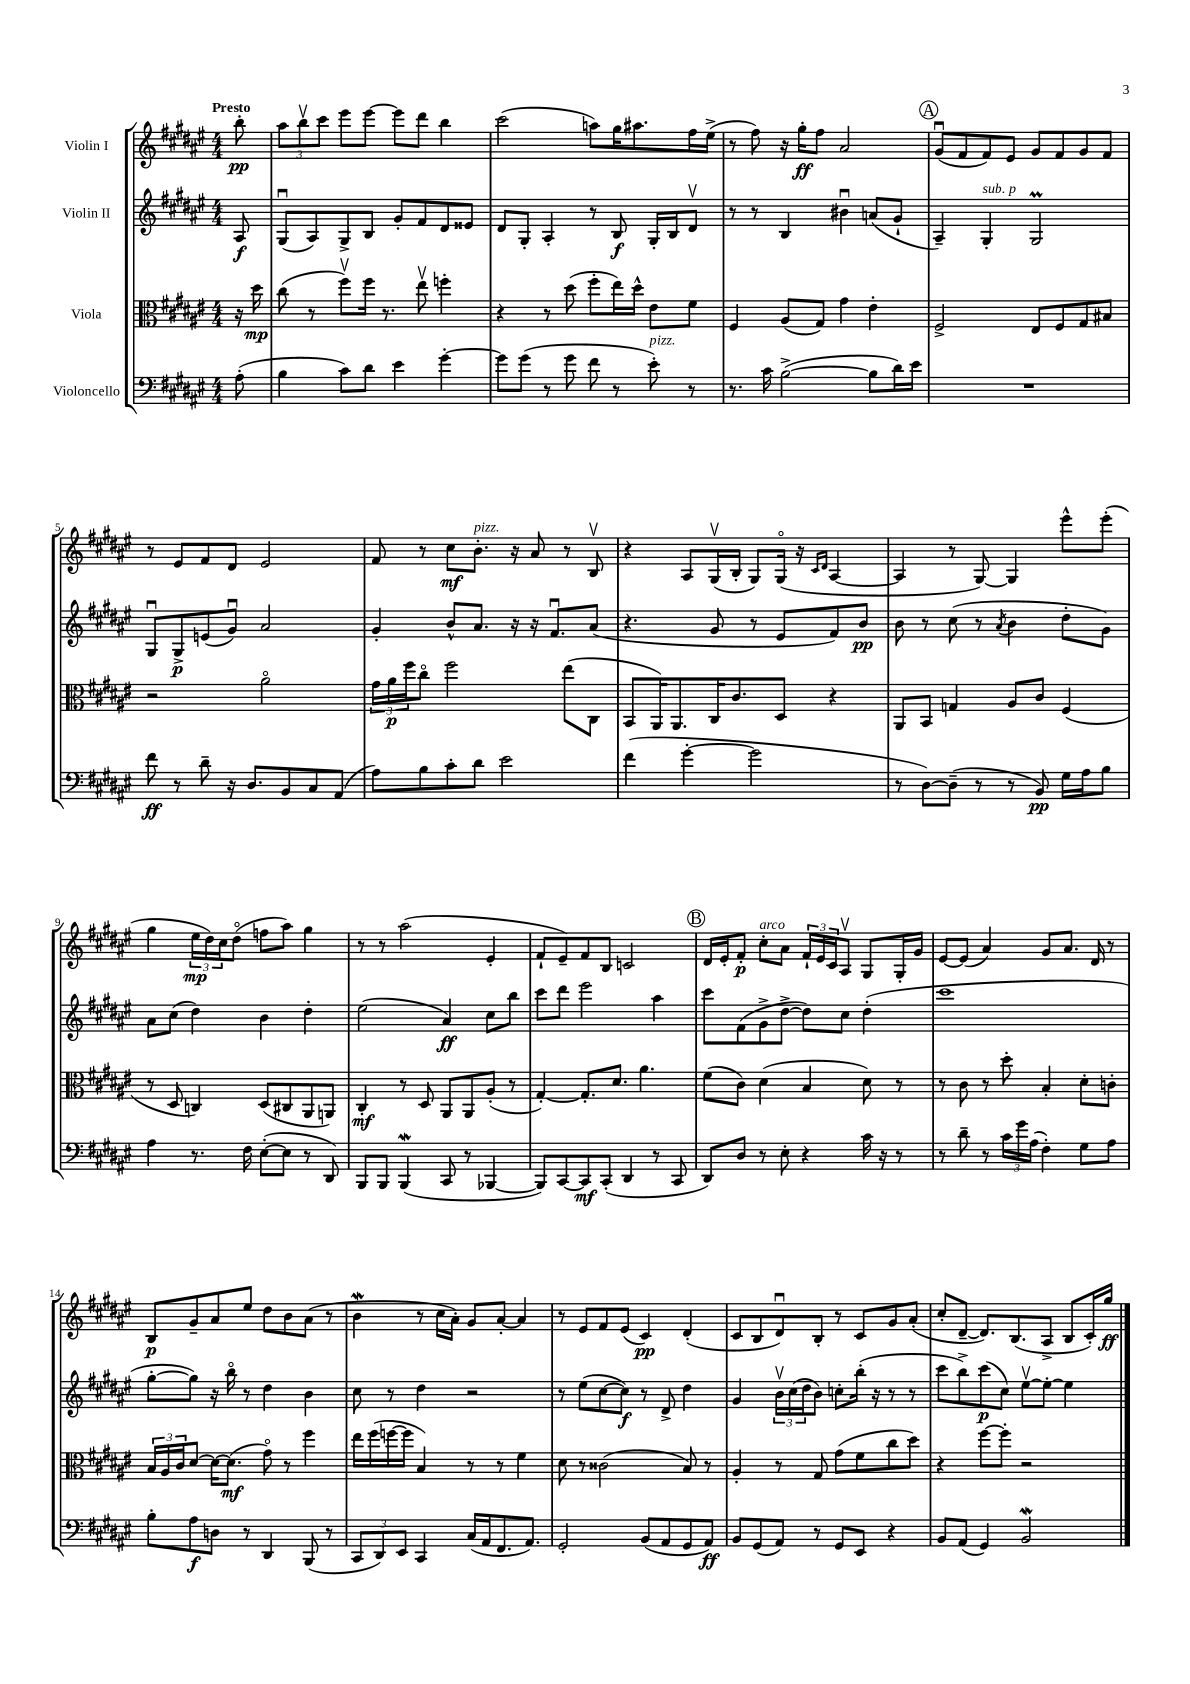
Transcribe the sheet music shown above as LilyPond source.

<<
\new StaffGroup <<
\new Staff = "s0" \with { instrumentName = "Violin I" } {
    \clef treble \key fis \major \numericTimeSignature \time 4/4 \partial 8 \tempo "Presto"
    b''8-.\pp |
    \tuplet 3/2 { ais''8 b''8\upbow cis'''8 } eis'''8 eis'''8~ eis'''8 dis'''8 b''4 |
    cis'''2( a''8) gis''16 ais''8. fis''16 eis''16->( |
    r8 fis''8) r16 gis''16-.\ff fis''8 ais'2 |
    \mark \markup { \circle "A" } gis'8\downbow( fis'8 fis'8) eis'8 gis'8 fis'8 gis'8 fis'8 |
    r8 eis'8 fis'8 dis'8 eis'2 |
    fis'8 r8 cis''8\mf b'8.-.^\markup { \italic "pizz." } r16 ais'8 r8 b8\upbow |
    r4 ais8 gis16\upbow( b16-. gis8) gis16\flageolet( r16 \grace { cis'16 dis'16 } ais4~ |
    ais4 r8 gis8~) gis4 eis'''8-^ eis'''8-.( |
    gis''4 \tuplet 3/2 { eis''16\mp dis''16) cis''16 } dis''8\flageolet( f''8 ais''8) gis''4 |
    r8 r8 ais''2( eis'4-. |
    fis'8-! eis'8--) fis'8 b8 c'2 |
    \mark \markup { \circle "B" } dis'16 eis'16-. fis'8-.\p cis''8-.^\markup { \italic "arco" } ais'8 \tuplet 3/2 { fis'16-! eis'16 cis'16 } ais8\upbow gis8 gis16-. gis'16 |
    eis'8~ eis'8( ais'4) gis'8 ais'8. dis'16 r8 |
    b8\p gis'8-- ais'8 eis''8 dis''8 b'8 ais'8( r8 |
    b'4\mordent r8 cis''16 ais'16-.) gis'8 ais'8~-. ais'4 |
    r8 eis'8 fis'8 eis'8( cis'4\pp) dis'4-.( |
    cis'8 b8 dis'8\downbow) b8-. r8 cis'8 gis'8 ais'8-.( |
    cis''8-. dis'8~-- dis'8.) b8.( ais8-> b8 cis'16-.) gis''16\ff \bar "|." |
}
\new Staff = "s1" \with { instrumentName = "Violin II" } {
    \clef treble \key fis \major \numericTimeSignature \time 4/4 \partial 8
    ais8\f |
    gis8\downbow( ais8) gis8-> b8 gis'8-. fis'8 dis'8 eisis'8 |
    dis'8 gis8-. ais4-. r8 b8\f gis16-. b16 dis'8\upbow |
    r8 r8 b4 bis'4\downbow a'8( gis'8-! |
    \mark \markup { \circle "A" } ais4--) gis4-.^\markup { \italic "sub. p" } gis2\prall |
    gis8\downbow gis8->\p e'8( gis'8\downbow) ais'2 |
    gis'4-. b'8-^ ais'8. r16 r16 fis'8.\downbow ais'8( |
    r4. gis'8 r8 eis'8 fis'8) b'8\pp |
    b'8 r8 cis''8( r8 \acciaccatura { ais'8 } b'4 dis''8-. gis'8) |
    ais'8 cis''8( dis''4) b'4 dis''4-. |
    eis''2( ais'4\ff) cis''8 b''8 |
    cis'''8 dis'''8 eis'''2 ais''4 |
    \mark \markup { \circle "B" } cis'''8 fis'8( gis'8-> dis''8~-> dis''8) cis''8 dis''4-.( |
    cis'''1 |
    gis''8~-. gis''8) r16 b''16\flageolet r8 dis''4 b'4 |
    cis''8 r8 dis''4 r2 |
    r8 eis''8( cis''8~ cis''8\f) r8 dis'8-> dis''4 |
    gis'4 \tuplet 3/2 { b'16\upbow cis''16( dis''16 } b'8) c''8-. b''16-.( r16 r8 r8 |
    cis'''8 b''8->) cis'''8\p( cis''8) eis''8~\upbow eis''8~-. eis''4 \bar "|." |
}
\new Staff = "s2" \with { instrumentName = "Viola" } {
    \clef alto \key fis \major \numericTimeSignature \time 4/4 \partial 8
    r16 dis''16\mp |
    cis''8( r8 fis''8\upbow) fis''16 r8. eis''8\upbow f''4-. |
    r4 r8 dis''8( fis''8-. eis''16) dis''16-^ eis'8 fis'8 |
    fis4 ais8( gis8) gis'4 eis'4-. |
    \mark \markup { \circle "A" } fis2-> eis8 fis8 gis8 bis8 |
    r2 ais'2\flageolet |
    \tuplet 3/2 { gis'16 ais'16\p fis''16 } cis''8\flageolet fis''2 eis''8( cis8 |
    b,8 ais,16) ais,8. cis16 cis'8. dis8 r4 |
    ais,8 b,8 g4 ais8 cis'8 fis4( |
    r8 dis8 c4) dis8( cis8 ais,8 a,8) |
    cis4-.\mf r8 dis8 ais,8 ais,8 ais8-.( r8 |
    gis4~-.) gis8.-. dis'8. ais'4. |
    \mark \markup { \circle "B" } fis'8( cis'8) dis'4( b4 dis'8) r8 |
    r8 cis'8 r8 dis''8-. b4-. dis'8-. c'8-. |
    \tuplet 3/2 { b16 ais16 cis'16 } dis'8~ dis'16~ dis'8.\mf( gis'8\flageolet) r8 fis''4 |
    eis''16 fis''16( f''16~ f''16 b4) r8 r8 fis'4 |
    dis'8 r8 cisis'2( b8) r8 |
    ais4-. r8 gis8 gis'8( fis'8 cis''8 dis''8) |
    r4 fis''8~ fis''8-. r2 \bar "|." |
}
\new Staff = "s3" \with { instrumentName = "Violoncello" } {
    \clef bass \key fis \major \numericTimeSignature \time 4/4 \partial 8
    ais8-.( |
    b4 cis'8) dis'8 eis'4 gis'4~-. |
    gis'8 gis'8( r8 gis'8 fis'8 r8 eis'8-.^\markup { \italic "pizz." }) r8 |
    r8. cis'16 b2~->( b8 dis'16) eis'16 |
    \mark \markup { \circle "A" } R1 |
    fis'8\ff r8 dis'8-- r16 dis8. b,8 cis8 ais,8( |
    ais8) b8 cis'8-. dis'8 eis'2 |
    fis'4( gis'4~-. gis'2 |
    r8 dis8~) dis8--( r8 r8 b,8\pp) gis16 ais16 b8 |
    ais4 r8. fis16 eis8~-.( eis8 r8 dis,8) |
    b,,8 b,,8 b,,4\mordent( cis,8 r8 bes,,4~ |
    bes,,8) cis,8~ cis,8\mf cis,8-.( dis,4 r8 cis,8 |
    \mark \markup { \circle "B" } dis,8) dis8 r8 eis8-. r4 cis'16 r16 r8 |
    r8 dis'8-- r8 \tuplet 3/2 { cis'16 gis'16 ais16( } fis4-.) gis8 ais8 |
    b8-. ais8\f d8 r8 dis,4 b,,8( r8 |
    \tuplet 3/2 { cis,8 dis,8) eis,8 } cis,4 cis16( ais,16 fis,8. ais,8.) |
    gis,2-. b,8( ais,8 gis,8 ais,8\ff) |
    b,8 gis,8( ais,8) r8 gis,8 eis,8 r4 |
    b,8 ais,8( gis,4) b,2\mordent \bar "|." |
}
>>
>>
